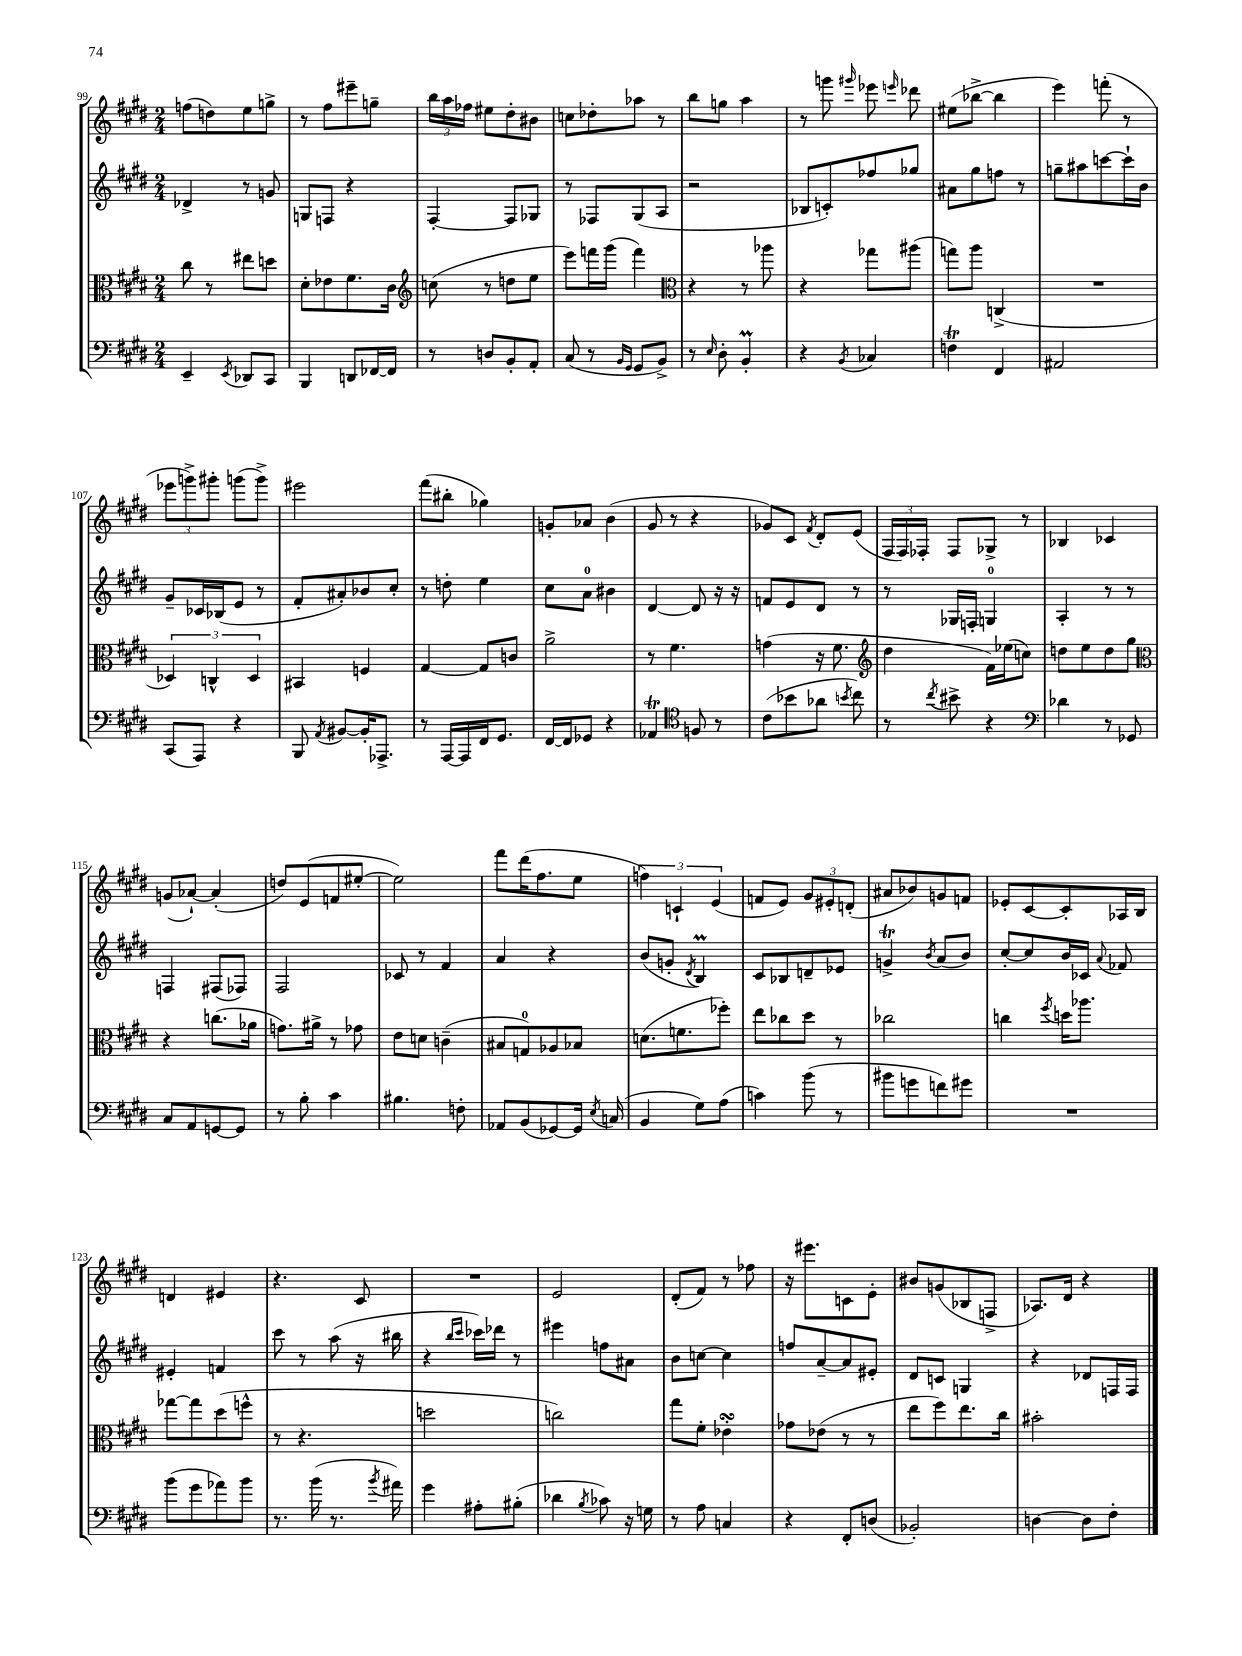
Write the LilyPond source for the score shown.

<<
\new StaffGroup <<
\new Staff = "s0" {
    \clef treble \key e \major \numericTimeSignature \time 2/4
    \autoBeamOff f''8[( d''8) e''8 g''8]-> |
    r8 fis''8[ eis'''8-- g''8]-- |
    \tuplet 3/2 { b''16[ a''16 fes''16] } eis''8[ dis''8-. bis'8] |
    c''8[ des''8-. aes''8] r8 |
    b''8[ g''8] a''4 |
    r8 g'''8 \grace { gis'''16 } ees'''8 \grace { e'''16 } des'''8 |
    eis''8[( bes''8]~-> bes''4 |
    e'''4) f'''8-.( r8 |
    \tuplet 3/2 { ees'''8[ g'''8->) gis'''8]-. } g'''8[( g'''8]->) |
    eis'''2 |
    fis'''8[( bis''8]-. ges''4) |
    g'8[-. aes'8] b'4( |
    gis'8 r8 r4 |
    ges'8[) cis'8] \acciaccatura { fis'8 } dis'8[-. e'8]( |
    \tuplet 3/2 { fis16[ fis16) fes16]-. } fes8[ ges8]-> r8 |
    bes4 ces'4 |
    g'8[( aes'8]~-!) aes'4-.( |
    d''8[) e'8( f'8 eis''8]~-. |
    eis''2) |
    fis'''8[ dis'''16( fis''8. e''8] |
    \tuplet 3/2 { f''4) c'4-! e'4( } |
    f'8[ e'8]) \tuplet 3/2 { gis'8[ eis'8-. d'8]-.( } |
    ais'8[ bes'8) g'8 f'8] |
    ees'8[-. cis'8~ cis'8-. aes16 b16] |
    d'4 eis'4 |
    r4. cis'8 |
    R2 |
    e'2 |
    dis'8[-.( fis'8]) r8 fes''8 |
    r16 eis'''8.[ c'8 e'8]-. |
    bis'8[ g'8( bes8 f8]-> |
    aes8.[) dis'16] r4 \bar "|." |
}
\new Staff = "s1" {
    \clef treble \key e \major \numericTimeSignature \time 2/4
    \autoBeamOff des'4-> r8 g'8 |
    g8[ f8] r4 |
    fis4~-. fis8[ ges8] |
    r8 fes8[ gis8( a8] |
    r2 |
    bes8[ c'8-.) fes''8 ges''8] |
    ais'8[ gis''8 f''8] r8 |
    g''8[-- ais''8 c'''8~ c'''16-! b'16] |
    gis'8[-- ces'16 bes16( e'8] r8 |
    fis'8[-. ais'8-.) bes'8 cis''8]-. |
    r8 d''8-. e''4 |
    cis''8[ a'8]-0 bis'4 |
    dis'4~ dis'8 r16 r16 |
    f'8[ e'8 dis'8] r8 |
    r8 ges16[ f16]-. g4-0 |
    a4-. r8 r8 |
    f4 fis8[( fes8]) |
    fis2 |
    ces'8 r8 fis'4 |
    a'4 r4 |
    b'8[( g'8]-. \acciaccatura { dis'8 } b4\prall) |
    cis'8[ bes8 d'8-- ees'8] |
    g'4->\trill \acciaccatura { b'8 } a'8[( b'8]) |
    cis''8[~-. cis''8 b'16 ces'16] \appoggiatura { a'8 } fes'8 |
    eis'4-. f'4 |
    cis'''8 r8 a''8( r16 bis''16 |
    r4 \grace { b''16[ cis'''16] } ces'''16[) des'''16] r8 |
    eis'''4 f''8[ ais'8] |
    b'8[ c''8]~ c''4 |
    f''8[ a'8~-- a'8 eis'8]-. |
    dis'8[ c'8] g4 |
    r4 des'8[ f16 f16] \bar "|." |
}
\new Staff = "s2" {
    \clef alto \key e \major \numericTimeSignature \time 2/4
    \autoBeamOff cis''8 r8 eis''8[ d''8] |
    dis'8[-. ees'8 fis'8. cis'16] |
    \clef treble c''8( r8 d''8[ e''8] |
    e'''8[) f'''16 gis'''16]( f'''4) |
    \clef alto r4 r8 aes''8 |
    r4 ges''8[ ais''8]( |
    g''8[) a''8] c4->( |
    R2 |
    \tuplet 3/2 { des4) c4-^ des4 } |
    bis,4 f4 |
    gis4~ gis8[ c'8] |
    a'2-> |
    r8 fis'4. |
    g'4( r16 fis'8. |
    \clef treble dis''4 fis'16[) ees''16( c''8]) |
    d''8[ e''8 d''8 gis''8] |
    \clef alto r4 c''8.[( aes'16] |
    g'8.[) ais'16]-> r8 ges'8 |
    e'8[ d'8] c'4--( |
    bis8[ g8-0) aes8 bes8] |
    d'8.[( f'8. fes''8]-.) |
    e''8[ ces''8 dis''8] r8 |
    ces''2 |
    c''4 \acciaccatura { fis''8 } d''16[ aes''8.] |
    ges''8[~ ges''8 dis''8( f''8]-^ |
    r8 r4. |
    d''2 |
    c''2) |
    gis''8[ fis'8]-. ees'4-.\turn |
    ges'8[ ees'8]( r8 r8 |
    e''8[ fis''8) e''8. cis''16] |
    bis'2-. \bar "|." |
}
\new Staff = "s3" {
    \clef bass \key e \major \numericTimeSignature \time 2/4
    \autoBeamOff e,4-- \acciaccatura { e,8 } des,8[ cis,8] |
    b,,4 d,8[ fes,16~ fes,16] |
    r8 d8[ b,8-. a,8]-. |
    cis8( r8 \grace { b,16[ gis,16] } gis,8[ b,8]->) |
    r8 \grace { e16 } dis8-. b,4-.\prall |
    r4 \acciaccatura { b,8 } ces4 |
    f4\trill fis,4 |
    ais,2 |
    cis,8[( a,,8]) r4 |
    b,,8 \acciaccatura { a,8 } bis,8[~ bis,16-. aes,,8.]-> |
    r8 a,,16[~ a,,16 fis,16 gis,8.] |
    fis,16[~ fis,16 ges,8] r4 |
    aes,4\trill \clef tenor f8 r8 |
    cis'8[( bes'8 aes'8] \acciaccatura { b'8 } cis''8) |
    r8 \acciaccatura { cis''8 } bis'8-> r4 |
    \clef bass des'4 r8 ges,8 |
    cis8[ a,8 g,8~ g,8] |
    r8 b8-. cis'4 |
    bis4. f8-. |
    aes,8[ b,8( ges,8~) ges,16] \acciaccatura { e8 } c16( |
    b,4 gis8[) a8]( |
    c'4) b'8( r8 |
    bis'8[ g'8 f'8) gis'8] |
    R2 |
    b'8[( gis'8 aes'8) b'8] |
    r8. b'16( r8. \acciaccatura { b'8 } ais'16) |
    gis'4 ais8[-. bis8]-.( |
    des'4 \acciaccatura { b8 } ces'8) r16 g16 |
    r8 a8 c4 |
    r4 fis,8[-. d8]( |
    bes,2-.) |
    d4~ d8[ fis8]-. \bar "|." |
}
>>
>>
\layout { \context { \Score currentBarNumber = #99 } }
